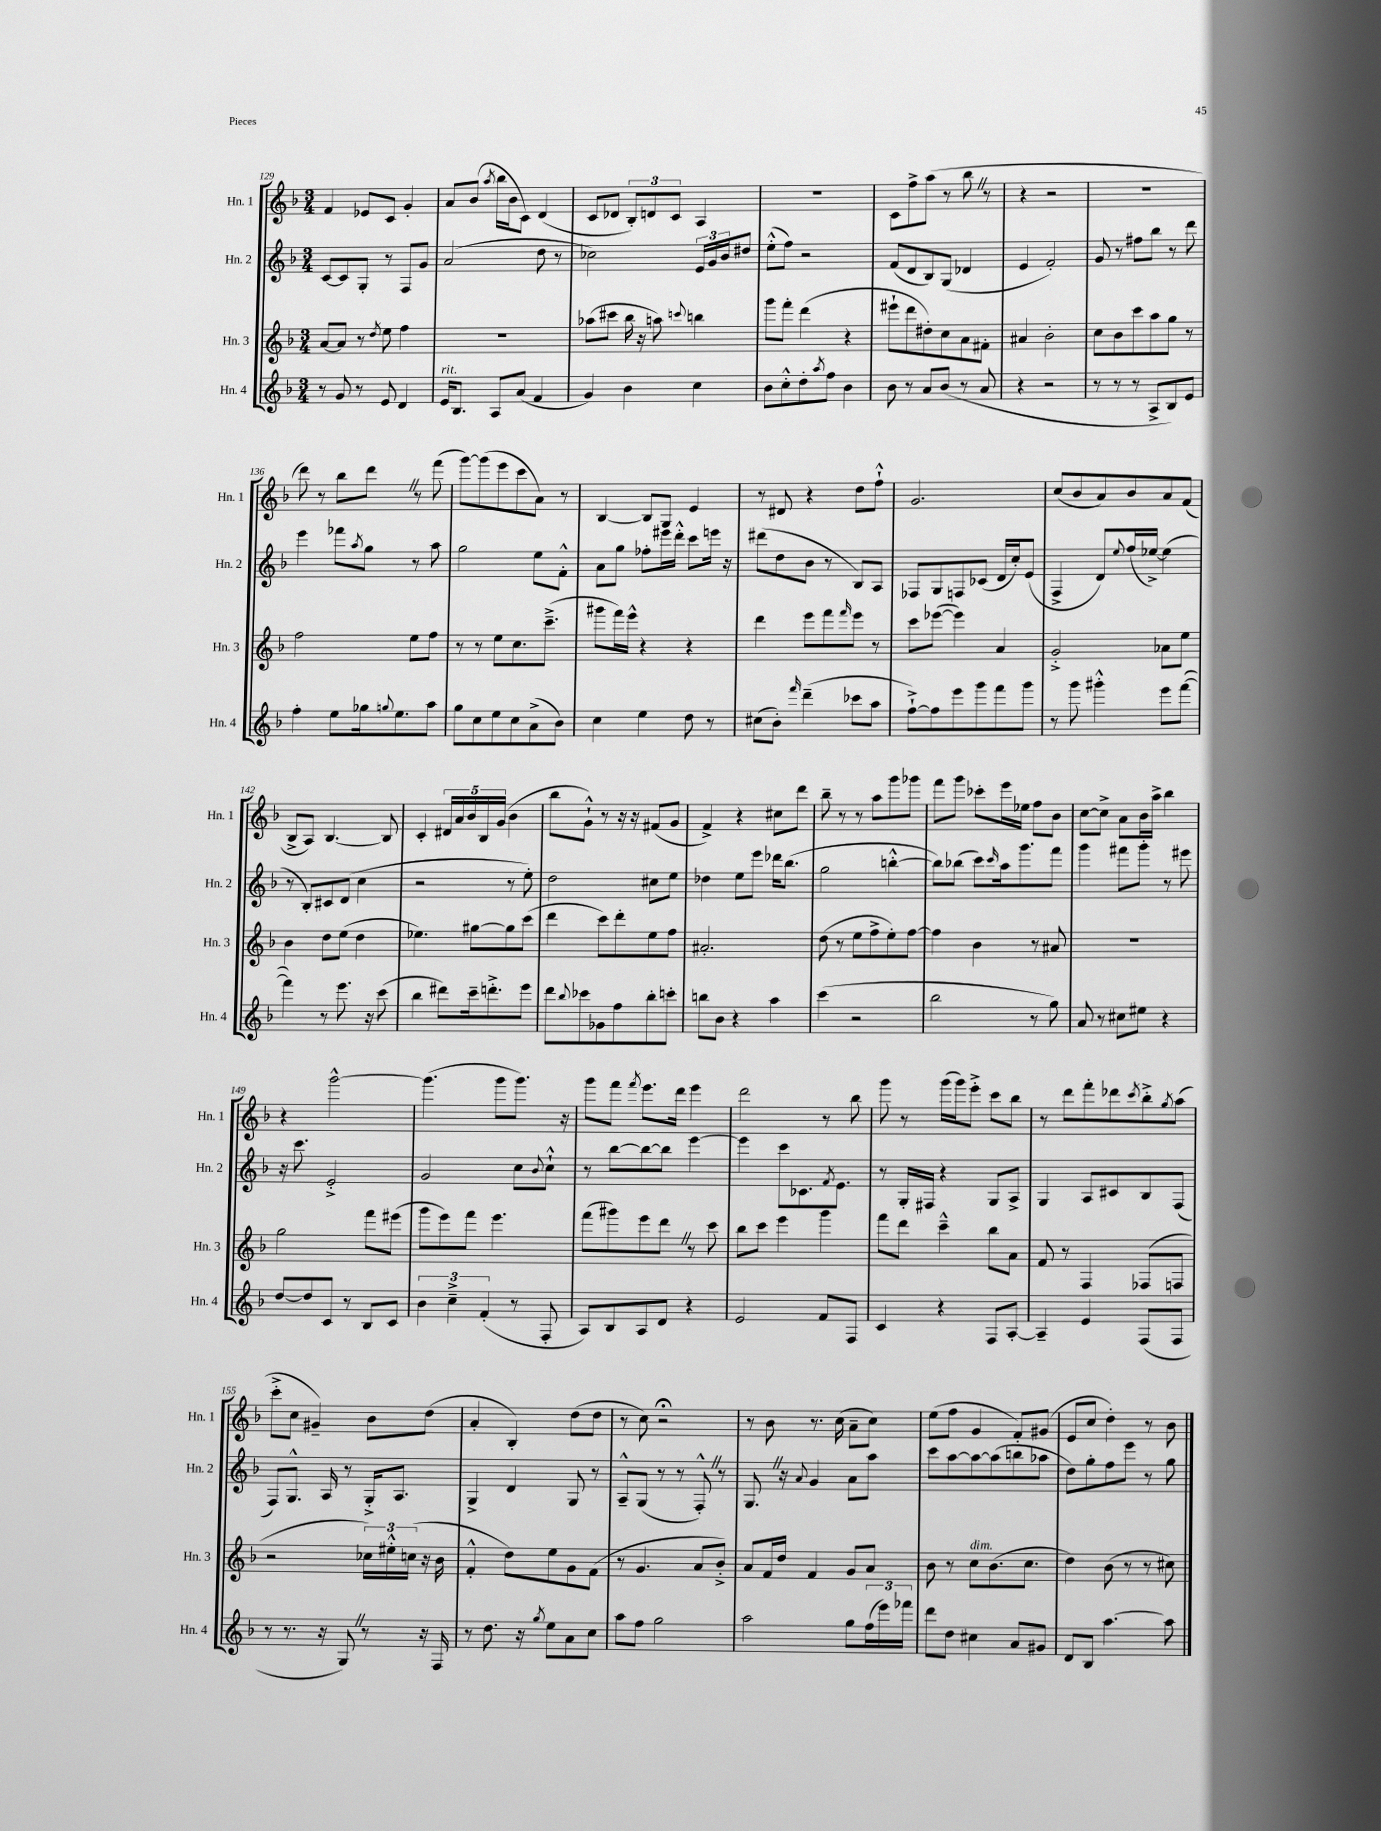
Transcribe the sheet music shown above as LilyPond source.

<<
\new StaffGroup <<
\new Staff = "s0" \with { instrumentName = "Hn. 1" shortInstrumentName = "Hn. 1" } {
    \clef treble \key f \major \numericTimeSignature \time 3/4
    f'4 ees'8 c'8 g'4-. |
    a'8 bes'8( \acciaccatura { a''8 } bes''16 bes'16 c'8) d'4( |
    c'8 des'8 \tuplet 3/2 { bes8-.) d'8 c'8 } a4 |
    R2. |
    c'8 f''8-> a''8( r8 bes''8 \once \override BreathingSign.text = \markup { \musicglyph "scripts.caesura.straight" } \breathe r8 |
    r4 r2 |
    R2. |
    d'''8) r8 bes''8 d'''8 \once \override BreathingSign.text = \markup { \musicglyph "scripts.caesura.straight" } \breathe r8 f'''8( |
    g'''8~) g'''8( e'''8 c'''8 a'8) r8 |
    bes4~ bes8 g8 e'4 |
    r8 dis'8 r4 d''8 f''8-!-^ |
    g'2. |
    c''8( bes'8 a'8) bes'8 a'8 f'8( |
    bes8-> a8) bes4.~ bes8 |
    c'4-. \tuplet 5/4 { dis'16 a'16 bes'16 bes16 g'16( } bes'4 |
    bes''8 g'8-!-^) r8 r16 r16 fis'8( g'8 |
    f'4->) r4 cis''8 d'''8 |
    bes''8-- r8 r8 a''8 g'''8 ges'''8 |
    f'''8 g'''8 ces'''8-. e'''16 ees''16 f''8 bes'8 |
    c''8~ c''8-> a'8 bes'16 a''16-> bes''4 |
    r4 g'''2~-^ |
    g'''4.( g'''8 g'''8.) r16 |
    g'''8 f'''8 \acciaccatura { f'''8 } e'''8. d'''16 e'''4 |
    d'''2 r8 bes''8 |
    g'''8 r8 g'''16( g'''16) e'''8-.-> c'''8 bes''8 |
    r8 d'''8 f'''8-. des'''8 \acciaccatura { c'''8 } bes''8-.-> \acciaccatura { g''8 } a''8( |
    c'''8-.-> c''8 gis'4--) bes'8 d''8( |
    a'4-. bes4-.) d''8( d''8 |
    r8 c''8) r2\fermata |
    r8 bes'8 r8. c''16( a'8-- c''8) |
    e''8( f''8 g'4 f'8-.) gis'8( |
    e'8 c''8 d''4-.) r8 bes'8 \bar "|." |
}
\new Staff = "s1" \with { instrumentName = "Hn. 2" shortInstrumentName = "Hn. 2" } {
    \clef treble \key f \major \numericTimeSignature \time 3/4
    c'8~ c'8 g8-. r8 f8 g'8 |
    a'2( d''8 r8 |
    ces''2) \tuplet 3/2 { e'16 g'16 bes'16 } dis''8 |
    e''8-.-^( f''8) r2 |
    f'8( d'8 bes8) g8( des'4 |
    e'4 f'2-.) |
    g'8 r8 fis''8 bes''8 r8 d'''8 |
    e'''4 fes'''8 \acciaccatura { a''8 } g''8 r8 a''8 |
    g''2 e''8 f'8-.-^ |
    a'8 g''8 fes''8-. eis'''16 d'''16-.-^ c'''8 e'''16 r16 |
    dis'''8( d''8 bes'8 r8 bes8) a8 |
    fes8 g8 f8 ces'8( d'16 c''16-.) e'8( |
    f4-> d'8) \appoggiatura { e''8 } f''16( ees''16~->) ees''4( |
    r8 bes8-.) cis'8 d'8( c''4 |
    r2 r8 e''8-.) |
    d''2 cis''8 e''8 |
    des''4 e''8 e'''8 des'''16 bes''8.( |
    g''2 b''4~-.-^ |
    b''8) bes''8( c'''8) \grace { c'''16 } a''16 g'''8. f'''8 |
    g'''4 fis'''8 g'''8-. r8 eis'''8 |
    r16 c'''8. e'2-.-> |
    g'2 c''8 \appoggiatura { bes'8 } c''8-!-^ |
    r8 bes''8~ bes''8~ bes''8 e'''4~ |
    e'''4 c'''8 ces'8. \acciaccatura { f'8 } e'8. |
    r8 g16-. fis16 r4 g8 a8-> |
    g4 a8 cis'8 bes8 f8( |
    f8) g8.-^ a16 r8 g16-.-> a8. |
    g4-> d'4 g8 r8 |
    a8---^ g8( r8 r8 f8-.-^) \once \override BreathingSign.text = \markup { \musicglyph "scripts.caesura.straight" } \breathe r8 |
    g8. \once \override BreathingSign.text = \markup { \musicglyph "scripts.caesura.straight" } \breathe r16 \appoggiatura { a'8 } g'4 a'8 a''8 |
    c'''8 a''8~ a''8~ a''8( b''8 aes''8 |
    d''8) g''8-. f''8 e'''8 r8 g''8 \bar "|." |
}
\new Staff = "s2" \with { instrumentName = "Hn. 3" shortInstrumentName = "Hn. 3" } {
    \clef treble \key f \major \numericTimeSignature \time 3/4
    a'8~ a'8 r8 \acciaccatura { d''8 } e''8 f''4 |
    R2. |
    aes''8( cis'''8 bes''16 r16 a''8) \appoggiatura { c'''8 } b''4 |
    g'''8 f'''8-. d'''4( r4 |
    eis'''8-! d'''8 dis''8-.) c''8 a'8 fis'8-. |
    ais'4 bes'2-. |
    c''8 bes'8 c'''8 a''8 g''8 r8 |
    f''2 e''8 f''8 |
    r8 r8 e''8 c''8. c'''8.--->( |
    gis'''8 f'''16) e'''16-^ r4 r4 |
    d'''4 e'''8 f'''8 \grace { f'''16 } e'''8 r8 |
    c'''8 ees'''8~( ees'''4) a'4 |
    g'2-.-> aes'8 e''8 |
    bes'4 d''8 e''8( d''4 |
    ees''4.) gis''8~ gis''8 c'''8( |
    d'''4 c'''8) d'''8-. e''8 f''8 |
    ais'2.-. |
    d''8( r8 e''8 f''8-> e''8-.) f''8~ |
    f''4 bes'4 r8 ais'8 |
    R2. |
    g''2 f'''8 eis'''8( |
    g'''8 e'''8) f'''8 e'''4. |
    f'''8( gis'''8) e'''8 d'''8 \once \override BreathingSign.text = \markup { \musicglyph "scripts.caesura.straight" } \breathe r8 c'''8 |
    bes''8 c'''8 e'''4 g'''4 |
    f'''8 d'''8 c'''4---^ bes''8 a'8 |
    f'8 r8 f4 fes8( f8 |
    r2 \tuplet 3/2 { ces''16) eis''16-.-^ c''16( } r16 bes'16 |
    f'4-.-^ d''8) e''8 g'8 f'8( |
    r8 g'4. a'8 bes'8-.->) |
    a'8 f'16 d''16 f'4 g'8 a'8 |
    bes'8 r8 c''8^\markup { \italic "dim." } bes'8.( c''8. |
    d''4) bes'8( r8 r8 cis''8) \bar "|." |
}
\new Staff = "s3" \with { instrumentName = "Hn. 4" shortInstrumentName = "Hn. 4" } {
    \clef treble \key f \major \numericTimeSignature \time 3/4
    r8 g'8 r8 e'8 d'4 |
    e'16^\markup { \italic "rit." } bes8. a8 a'8( f'4 |
    g'4) bes'4 c''4 |
    bes'8 c''8-.-^ d''8-. \acciaccatura { a''8 } f''8 bes'4 |
    bes'8 r8 a'8 bes'8( r8 a'8 |
    r4 r2 |
    r8 r8 r8 a8-> bes8) e'8 |
    f''4-. e''8 ges''16 \appoggiatura { g''8 } e''8. a''8 |
    g''8 c''8 e''8 c''8 a'8->( bes'8) |
    c''4 e''4 d''8 r8 |
    cis''8( bes'8-.) \grace { f'''16 } d'''4--( ces'''8 a''8 |
    f''8~-!->) f''8 e'''8 g'''8 f'''8 g'''8 |
    r8 g'''8 gis'''4-.-^ e'''8 f'''8~( |
    f'''4) r8 e'''8. r16 c'''8( |
    bes''4 dis'''8) c'''16-- d'''8.-.-> e'''8 |
    d'''8 \appoggiatura { bes''8 } ces'''8 ges'8 f''8 bes''8-. c'''8-. |
    b''8 bes'8 r4 a''4 |
    c'''4( r2 |
    bes''2 r8 g''8) |
    a'8 r8 cis''8 eis''8 r4 |
    d''8~ d''8 c'8 r8 bes8 c'8 |
    \tuplet 3/2 { bes'4 c''4---> f'4-.( } r8 f8-. |
    a8) bes8 a8 d'8 r4 |
    e'2 f'8 f8 |
    c'4 r4 f8 a8~-. |
    a4-- e'4 f8( f8 |
    r8 r8. r16 g8) \once \override BreathingSign.text = \markup { \musicglyph "scripts.caesura.straight" } \breathe r8 r16 f16 |
    r8 d''8. r16 \acciaccatura { g''8 } e''8 a'8 c''8 |
    a''8 f''8 g''2 |
    a''2 g''8 \tuplet 3/2 { f''16( e'''16) fes'''16 } |
    d'''8 d''8 cis''4 a'8 gis'8 |
    d'8 bes8 a''4.~ a''8 \bar "|." |
}
>>
>>
\layout { \context { \Score currentBarNumber = #129 } }
